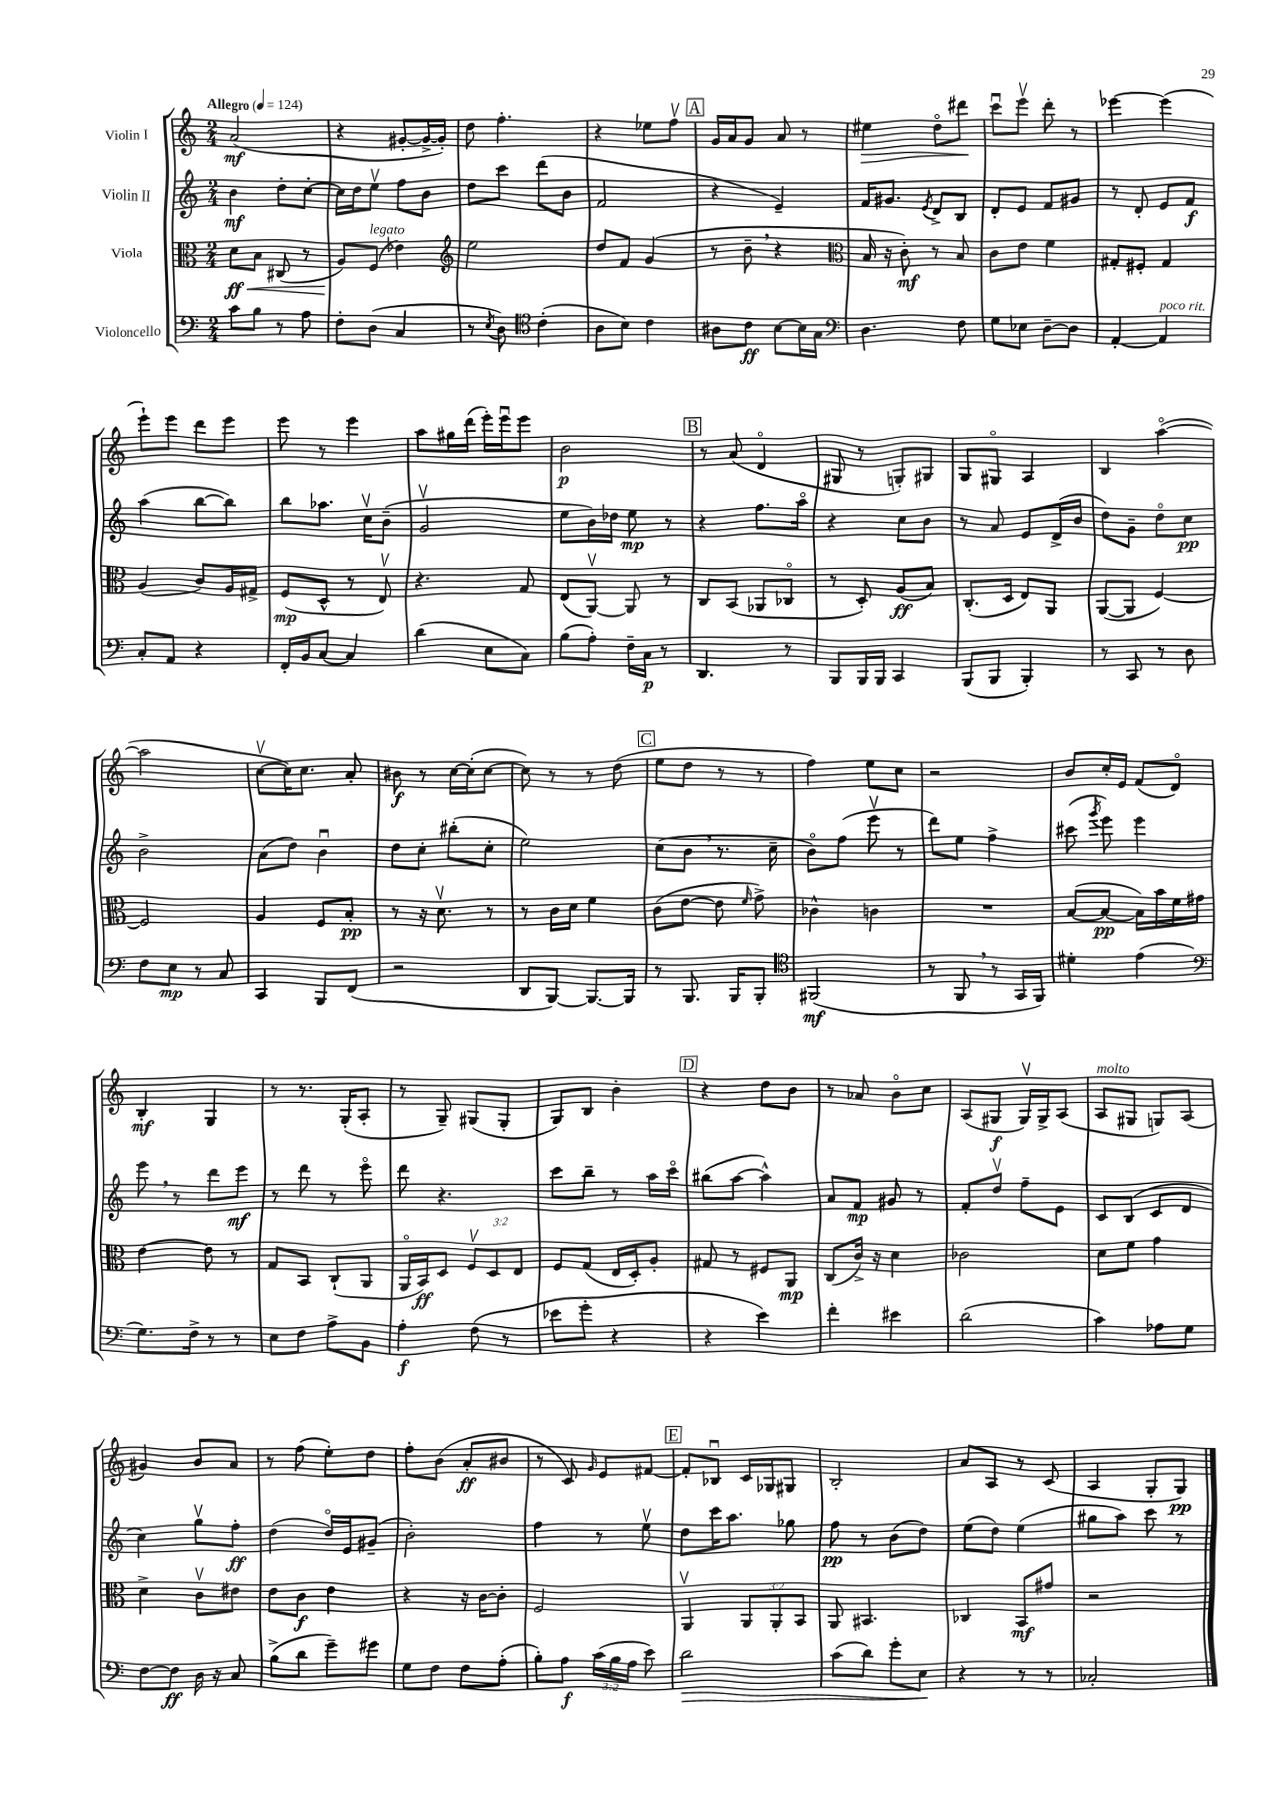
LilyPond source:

<<
\new StaffGroup <<
\new Staff = "s0" \with { instrumentName = "Violin I" } {
    \clef treble \key c \major \numericTimeSignature \time 2/4 \tempo "Allegro" 4 = 124
    \autoBeamOff a'2\mf( |
    r4 gis'8[~-. gis'16~-> gis'16]-.) |
    d''8 f''4.-. |
    r4 ees''8[ f''8]\upbow |
    \mark \markup { \box "A" } g'16[ a'16 g'8] a'8 r8 |
    eis''4\> d''8[\flageolet dis'''8]\! |
    c'''8[\downbow e'''8]\upbow d'''8-. r8 |
    ees'''4~ ees'''4( |
    e'''8[-!) e'''8] d'''8[ e'''8] |
    e'''8 r8 e'''4 |
    a''8[ gis''16 d'''16]( e'''16[-.) e'''16\downbow e'''8] |
    b'2\p |
    \mark \markup { \box "B" } r8 a'8( d'4\flageolet |
    gis8 r8 g8[-.) gis8] |
    g8[ gis8]\flageolet a4 |
    b4 a''4~\flageolet( |
    a''2 |
    c''8[~\upbow c''16) c''8.] a'8-. |
    bis'8\f r8 c''16[~ c''16-.( c''8]~ |
    c''8) r8 r8 d''8( |
    \mark \markup { \box "C" } e''8[ d''8] r8 r8 |
    f''4) e''8[ c''8] |
    r2 |
    b'8[ c''16-. e'16] f'8[( d'8]\flageolet) |
    b4-.\mf g4 |
    r8 r8. g16[-.( a8]-. |
    r8 g8--) gis8[( gis8]-. |
    g8[) b8] b'4-. |
    \mark \markup { \box "D" } r4 d''8[ b'8] |
    r8 aes'8 b'8[\flageolet c''8] |
    a8[( gis8]\f gis16[\upbow) gis16-> a8]( |
    a8[^\markup { \italic "molto" } gis8] g8[) a8]( |
    gis'4) b'8[ a'8] |
    r8 f''8( e''8[-.) d''8] |
    f''8[-. b'8]( a'8[-.\ff bis'8] |
    r8 c'8) \grace { g'16 } e'8[ fis'8]~ |
    \mark \markup { \box "E" } fis'8[-. bes8]\downbow c'16[ ges16 gis8] |
    b2-. |
    a'8[ a8] r8 c'8( |
    a4 g8[-. g8]\pp) \bar "|." |
}
\new Staff = "s1" \with { instrumentName = "Violin II" } {
    \clef treble \key c \major \numericTimeSignature \time 2/4
    \autoBeamOff b'4\mf d''8[-. c''8]~-. |
    c''16[ d''16 e''8]\upbow f''8[ b'8] |
    d''8[ c'''8] d'''8[( b'8] |
    f'2 |
    \mark \markup { \box "A" } r4 e'4--) |
    f'16[ gis'8.] \acciaccatura { e'8 } d'8[-> b8] |
    d'8[-. e'8] f'8[ gis'8] |
    r8 d'8-. e'8[ f'8]\f |
    a''4( b''8[~ b''8]) |
    b''8[ aes''8.] c''16[\upbow b'8]--( |
    g'2\upbow |
    e''8[ b'16) des''16] e''8\mp r8 |
    \mark \markup { \box "B" } r4 f''8.[ a''16]\flageolet |
    r4 c''8[ b'8] |
    r8 a'8 e'8[ d'16->( b'16] |
    d''8[) g'8]-- d''8[\flageolet c''8]\pp |
    b'2-> |
    a'8[( d''8]) b'4\downbow |
    d''8[ c''8]-. bis''8[-.( c''8]-. |
    e''2) |
    \mark \markup { \box "C" } c''8[( b'8] \breathe r8. c''16-- |
    b'8[\flageolet) f''8]( e'''8\upbow r8 |
    d'''8[) e''8] f''4-> |
    cis'''8( \acciaccatura { g'''8 } e'''8) e'''4 |
    e'''8 \breathe r8 d'''8[ e'''8]\mf |
    r8 d'''8 r8 e'''8\flageolet |
    d'''8 r4. |
    c'''8[ b''8]-- r8 a''16[ c'''16]\flageolet |
    \mark \markup { \box "D" } bis''8[( a''8]~ a''4-^) |
    a'8[ f'8]\mp gis'8 r8 |
    f'8[-. d''8]\upbow f''8[-- e'8] |
    c'8[ b8]( c'8[ d'8] |
    c''4) g''8[\upbow f''8]-.\ff |
    d''4( d''16[\flageolet) e'16 gis'8]--( |
    b'2-.) |
    f''4 r8 e''8\upbow |
    \mark \markup { \box "E" } d''8[ c'''16 a''8.] ges''8 |
    f''8\pp r8 b'8[( d''8]) |
    e''8[( d''8]) e''4( |
    gis''8[ a''8]) c'''8 r8 \bar "|." |
}
\new Staff = "s2" \with { instrumentName = "Viola" } {
    \clef alto \key c \major \numericTimeSignature \time 2/4 \override Staff.TupletNumber.text = #tuplet-number::calc-fraction-text
    \autoBeamOff d'8[\ff\< b8] cis8( r8 |
    a8[\!) f8]^\markup { \italic "legato" }( ees'4) |
    \clef treble e''2 |
    d''8[ f'8] g'4( |
    \mark \markup { \box "A" } r8 b'8-- \breathe r4 |
    \clef alto b16 r16 c'8-.\mf) r8 b8 |
    c'8[ e'8] f'4 |
    gis8[-. fis8]-. gis4 |
    a4( c'8[) a16 gis16]-> |
    f8[\mp( d8]-^ r8 e8\upbow) |
    r4. g8 |
    e8[( a,8]~\upbow) a,8 r8 |
    \mark \markup { \box "B" } c8[ b,8]( aes,8[ ces8]\flageolet |
    r8 d8-.) a8[\ff( b8]) |
    c8.[-.( d16] e8[) a,8] |
    a,8[~( a,8] f4~) |
    f2 |
    a4 f8[ b8]-.\pp |
    r8 r16 d'8.\upbow r8 |
    r8 c'16[ d'16] f'4 |
    \mark \markup { \box "C" } c'8[( e'8]~ e'8 \grace { f'16 } g'8->) |
    ces'4-^ c'4 |
    R2 |
    b8[~( b8]~\pp b16[) b'16 f'16 gis'16] |
    e'4~ e'8 r8 |
    g8[ b,8] c8[-!( a,8] |
    a,16[\flageolet b,16\ff) d8] \tuplet 3/2 { f8[\upbow d8 e8] } |
    f8[ g8]( e16[ d16-.) a8]-. |
    \mark \markup { \box "D" } gis8 r8 fis8[ a,8]\mp |
    c8[( c'16]->) r16 d'4 |
    ces'2 |
    d'8[ f'8] g'4 |
    d'4-> c'8[\upbow eis'8] |
    e'8[ c'8]\f e'4 |
    r4 r16 c'16[~ c'8]-. |
    f2 |
    \mark \markup { \box "E" } a,4\upbow \tuplet 3/2 { a,8[ a,8-. b,8] } |
    a,8 bis,4. |
    ces4 b,8[\mf gis'8] |
    r2 \bar "|." |
}
\new Staff = "s3" \with { instrumentName = "Violoncello" } {
    \clef bass \key c \major \numericTimeSignature \time 2/4 \override Staff.TupletNumber.text = #tuplet-number::calc-fraction-text
    \autoBeamOff c'8[ b8] r8 a8 |
    f8[-. d8]( c4 |
    r8 \acciaccatura { e8 } d8) \clef tenor c'4-.( |
    a8[ b8]) c'4 |
    \mark \markup { \box "A" } ais8[ c'8]\ff b8[~ b16 g16] |
    \clef bass d4. f8 |
    g8[ ees8] d8[~-- d8] |
    a,4~-. a,4^\markup { \italic "poco rit." } |
    c8[-. a,8] r4 |
    f,16[-. b,16 c8]~ c4 |
    d'4( e8[ c8]) |
    b8[( a8]-.) f16[-- c16]\p r8 |
    \mark \markup { \box "B" } d,4. r8 |
    b,,8[ b,,16 b,,16] c,4 |
    b,,8[( b,,8] b,,4-.) |
    r8 c,8 r8 d8 |
    f8[ e8]\mp r8 c8 |
    c,4 b,,8[ f,8]( |
    r2 |
    d,8[ b,,8]~) b,,8.[~ b,,16] |
    \mark \markup { \box "C" } r8 b,,8. b,,16[ b,,8]-. |
    \clef tenor fis,2\mf( |
    r8 f,8 \breathe r8 g,16[ f,16]) |
    dis'4-. e'4( |
    \clef bass g8.[) f16]-> r8 r8 |
    e8[ f8] a8[-> b,8] |
    a4-.\f f8( r8 |
    ees'8[ g'8]-. r4 |
    \mark \markup { \box "D" } r4 e'4) |
    f'4-. eis'4 |
    d'2( |
    c'4) aes8[ g8] |
    f8[~ f8]\ff d16 r16 c8 |
    b8[->( d'8] g'8[--) gis'8] |
    g8[ f8] f8[ a8]-.( |
    b8[-.) a8]\f \tuplet 3/2 { c'16[( b16 a16] } e'8) |
    \mark \markup { \box "E" } d'2\> |
    c'8[( d'8]) g'8[-. e8]\! |
    r4 r8 r8 |
    ces2-. \bar "|." |
}
>>
>>
\layout { \context { \Score \remove "Bar_number_engraver" } }
